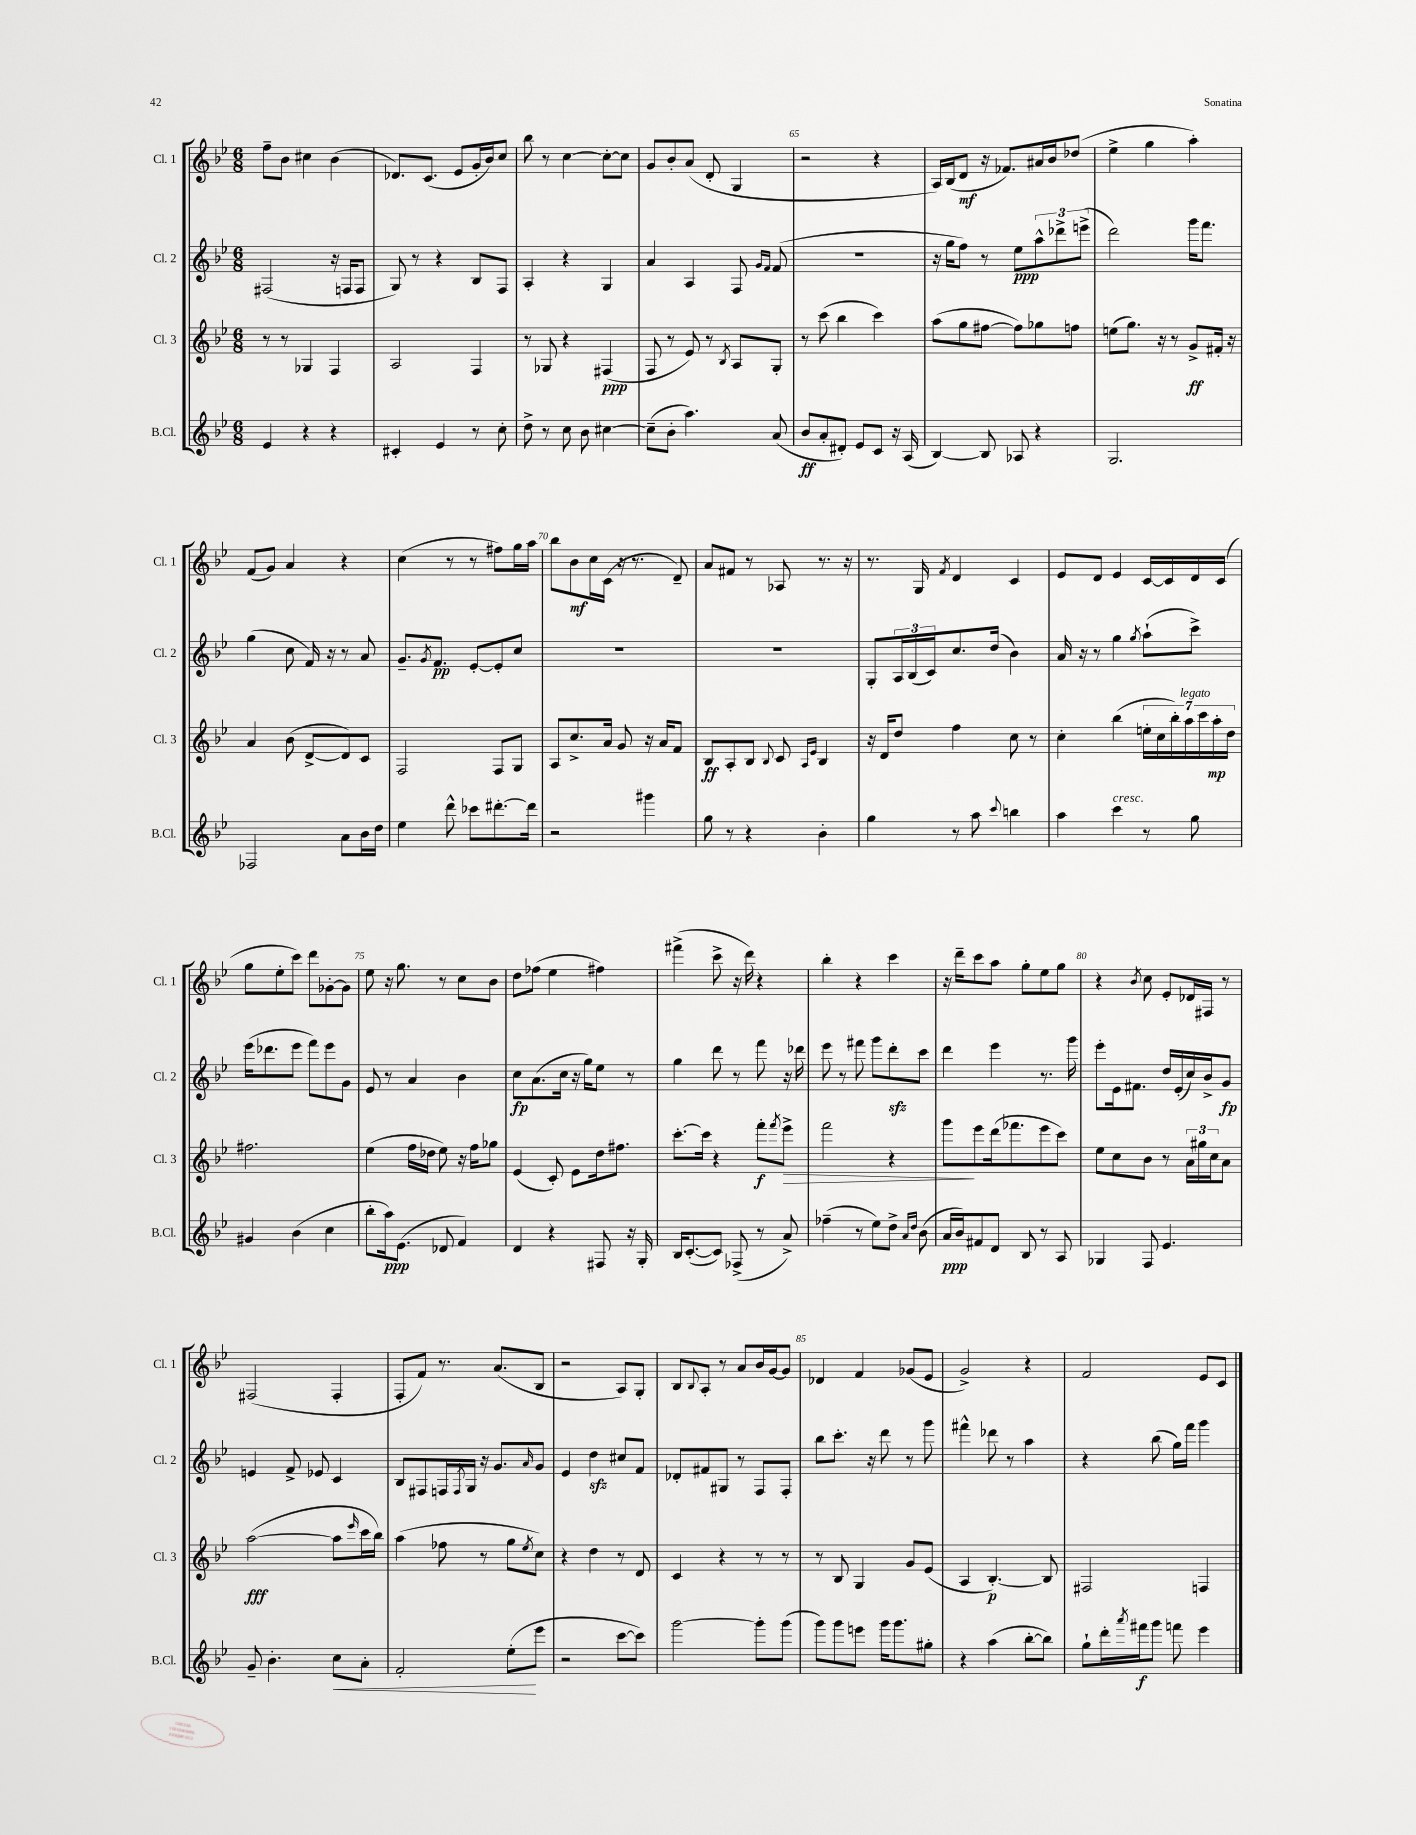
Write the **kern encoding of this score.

**kern	**dynam	**kern	**dynam	**kern	**dynam	**kern	**dynam
*part4	*part4	*part3	*part3	*part2	*part2	*part1	*part1
*staff4	*staff4	*staff3	*staff3	*staff2	*staff2	*staff1	*staff1
*I"B.Cl.	*	*I"Cl. 3	*	*I"Cl. 2	*	*I"Cl. 1	*
*I'B.Cl.	*	*I'Cl. 3	*	*I'Cl. 2	*	*I'Cl. 1	*
*clefG2	*	*clefG2	*	*clefG2	*	*clefG2	*
*k[b-e-]	*	*k[b-e-]	*	*k[b-e-]	*	*k[b-e-]	*
*M6/8	*	*M6/8	*	*M6/8	*	*M6/8	*
=61	=61	=61	=61	=61	=61	=61	=61
4e-/	.	8r	.	(2F#X/	.	8ff~\L	.
.	.	8r	.	.	.	8b-\J	.
4r	.	4G-X/	.	.	.	4cc#X\	.
4r	.	4F/	.	16r	.	(4b-\	.
.	.	.	.	16Fn/KL	.	.	.
.	.	.	.	8F/J	.	.	.
=62	=62	=62	=62	=62	=62	=62	=62
4c#X'/	.	2A/	.	8G/)	.	8.d-X/L)	.
.	.	.	.	8r	.	.	.
.	.	.	.	.	.	(8.c/J	.
4e-/	.	.	.	4r	.	.	.
.	.	.	.	.	.	8e-/L	.
8r	.	4F/	.	8B-/L	.	16g'/L	.
.	.	.	.	.	.	16b-/J)	.
8cc'\	.	.	.	8F/J	.	8cc/J	.
=63	=63	=63	=63	=63	=63	=63	=63
8dd^\	.	8r	.	4A'/	.	8bb-\	.
8r	.	8G-X/	.	.	.	8r	.
8cc\	.	4r	.	4r	.	[4cc\	.
8b-\	.	.	.	.	.	.	.
[4cc#X\	.	(4F#X/	ppp	4G/	.	8cc'\L_	.
.	.	.	.	.	.	8cc\J]	.
=64	=64	=64	=64	=64	=64	=64	=64
(8cc#~\L]	.	8F/	.	4a/	.	8g/L	.
8b-'\J	.	8r	.	.	.	8b-'/	.
4.aa\)	.	8e-/)	.	4A/	.	(8a/J	.
.	.	8r	.	.	.	8d'/	.
.	.	8qB-/	.	.	.	.	.
.	.	8A/L	.	8F/	.	4G/	.
.	.	.	.	16qqg/LL	.	.	.
.	.	.	.	16qqf/JJ	.	.	.
(8a/	.	8G'/J	.	(8f/	.	.	.
=65	=65	=65	=65	=65	=65	=65	=65
8b-/L	ff	8r	.	2.r	.	2r	.
8a'/	.	(8ccc\	.	.	.	.	.
8d#X'/J)	.	4bb-\	.	.	.	.	.
8e-/L	.	.	.	.	.	.	.
8c/J	.	4ccc\)	.	.	.	4r	.
16r	.	.	.	.	.	.	.
(16A/	.	.	.	.	.	.	.
=66	=66	=66	=66	=66	=66	=66	=66
[4B-/)	.	(8aa\L	.	16r	.	16A/LL)	.
.	.	.	.	16gg\KL	.	(16B-/J	.
.	.	8gg\	.	8ff\J)	.	8d/J	mf
8B-/]	.	[8ff#X\J	.	8r	.	16r	.
.	.	.	.	.	.	8.f-X/L)	.
8A-X/	.	8ff#\L])	.	8ee-\L	ppp	.	.
4r	.	8gg-X\	.	12aa^^\	.	16a#X/L	.
.	.	.	.	.	.	16b-/J	.
.	.	.	.	12ddd-X^\	.	.	.
.	.	8ffn\J	.	.	.	(8dd-X/J	.
.	.	.	.	(12eeen^\J	.	.	.
=67	=67	=67	=67	=67	=67	=67	=67
2.G/	.	(8een\L	.	2ddd\)	.	4ee-^\	.
.	.	8.gg\J)	.	.	.	.	.
.	.	.	.	.	.	4gg\	.
.	.	16r	.	.	.	.	.
.	.	8r	.	.	.	.	.
.	.	8g^/L	ff	16ggg\KL	.	4aa'\)	.
.	.	.	.	8.fff\J	.	.	.
.	.	16f#X'/Jk	.	.	.	.	.
.	.	16r	.	.	.	.	.
!!LO:LB:g=z
=68	=68	=68	=68	=68	=68	=68	=68
2F-X/	.	4a/	.	(4gg\	.	(8f/L	.
.	.	.	.	.	.	8g/J)	.
.	.	(8b-\	.	8cc\	.	4a/	.
.	.	[8d^/L	.	16f/)	.	.	.
.	.	.	.	16r	.	.	.
8a\L	.	8d/])	.	8r	.	4r	.
16b-\L	.	8c/J	.	8a/	.	.	.
16dd\JJ	.	.	.	.	.	.	.
=69	=69	=69	=69	=69	=69	=69	=69
4ee-\	.	2F/	.	8.g~/L	.	(4cc\	.
.	.	.	.	8qg/	.	.	.
.	.	.	.	8.f/J	pp	.	.
8ddd^^\	.	.	.	.	.	8r	.
8ccc-X\L	.	.	.	[8e-'/L	.	8r	.
[8.ddd#X'\	.	8F/L	.	8e-'/]	.	8ff#X\L)	.
.	.	8G/J	.	8cc/J	.	16gg\L	.
16ddd#\Jk]	.	.	.	.	.	16aa\JJ	.
=70	=70	=70	=70	=70	=70	=70	=70
2r	.	8A/L	.	2.r	.	8bb-\L	.
.	.	8.cc^/	.	.	.	8b-\	mf
.	.	.	.	.	.	16cc\L	.
.	.	16a/Jk	.	.	.	(16c\JJ	.
.	.	8g/	.	.	.	16r	.
.	.	.	.	.	.	8.r	.
4ggg#X\	.	16r	.	.	.	.	.
.	.	16a/KL	.	.	.	.	.
.	.	8f/J	.	.	.	8d~/)	.
=71	=71	=71	=71	=71	=71	=71	=71
8gg\	.	8B-/L	ff	2.r	.	8a/L	.
8r	.	8A'/	.	.	.	8f#X/J	.
4r	.	8B-/J	.	.	.	8r	.
.	.	8qqB-/	.	.	.	.	.
.	.	8c/	.	.	.	8A-X/	.
.	.	16qqA/LL	.	.	.	.	.
.	.	16qqe-/JJ	.	.	.	.	.
4b-'\	.	4B-/	.	.	.	8.r	.
.	.	.	.	.	.	16r	.
=72	=72	=72	=72	=72	=72	=72	=72
4gg\	.	16r	.	8G'/L	.	8.r	.
.	.	16d/KL	.	.	.	.	.
.	.	8dd/J	.	24A/L	.	.	.
.	.	.	.	(24B-/	.	.	.
.	.	.	.	.	.	16G/	.
.	.	.	.	24c/J)	.	.	.
.	.	.	.	.	.	8qf/	.
8r	.	4ff\	.	8.cc/	.	4d/	.
8aa\	.	.	.	.	.	.	.
.	.	.	.	(16dd/Jk	.	.	.
8qqccc/	.	.	.	.	.	.	.
4bbn\	.	8cc\	.	4b-\)	.	4c/	.
.	.	8r	.	.	.	.	.
=73	=73	=73	=73	=73	=73	=73	=73
4aa\	.	4cc'\	.	16a/	.	8e-/L	.
.	.	.	.	16r	.	.	.
.	.	.	.	8r	.	8d/J	.
!LO:TX:a:i:t=cresc.	!	!	!	!	!	!	!
4ccc\	.	(4bb-\	.	4gg\	.	4e-/	.
.	.	.	.	8qgg/	.	.	.
8r	.	28een'\LL	.	(8aa`\L	.	[16c/LL	.
.	.	28cc\	.	.	.	.	.
.	.	.	.	.	.	16c/]	.
.	.	28bb-'\)	.	.	.	.	.
!	!	!LO:TX:a:i:t=legato	!	!	!	!	!
.	.	28aa\	.	.	.	.	.
8gg\	.	.	.	8ccc^\J)	.	16d/	.
.	.	28ccc\	.	.	.	.	.
.	.	28aa'\	mp	.	.	.	.
.	.	.	.	.	.	(16c/JJ	.
.	.	28dd\JJ	.	.	.	.	.
!!LO:LB:g=z
=74	=74	=74	=74	=74	=74	=74	=74
4g#X/	.	2.ff#X\	.	(16eee-\KL	.	8gg\L	.
.	.	.	.	8.ddd-X\	.	.	.
.	.	.	.	.	.	8ee-'\	.
(4b-\	.	.	.	8eee-\J	.	8ccc\J)	.
.	.	.	.	8fff\L)	.	8ddd\L	.
4cc\	.	.	.	8eee-\	.	[8g-X'\	.
.	.	.	.	8g\J	.	8g-\J]	.
=75	=75	=75	=75	=75	=75	=75	=75
8bb-'\L	.	(4ee-\	.	8e-/	.	8ee-\	.
16aa\k)	ppp	.	.	8r	.	16r	.
(8.e-\J	.	.	.	.	.	8.gg\	.
.	.	16ff\LL	.	4a/	.	.	.
.	.	16dd-X\JJ	.	.	.	.	.
8d-X/	.	8ee-\)	.	.	.	8r	.
4f/)	.	16r	.	4b-\	.	8cc\L	.
.	.	16ff\KL	.	.	.	.	.
.	.	8gg-X\J	.	.	.	8b-\J	.
=76	=76	=76	=76	=76	=76	=76	=76
4d/	.	(4e-/	.	8cc\L	fp	8dd\L	.
.	.	.	.	(8.a\	.	(8ff-X\J	.
4r	.	8c'/)	.	.	.	4ee-\	.
.	.	.	.	16cc\Jk	.	.	.
.	.	8e-\L	.	16r	.	.	.
.	.	.	.	16gg\KL)	.	.	.
8F#X/	.	16dd\k	.	8ee-\J	.	4ff#X\)	.
.	.	8.ff#X\J	.	.	.	.	.
16r	.	.	.	8r	.	.	.
16G'/	.	.	.	.	.	.	.
=77	=77	=77	=77	=77	=77	=77	=77
16B-/KL	.	[8.ccc'\L	.	4gg\	.	(4fff#X^\	.
([8.c'/	.	.	.	.	.	.	.
.	.	16ccc\Jk]	.	.	.	.	.
8c/J])	.	4r	.	8ddd\	.	8ccc^\	.
(8F-X^/	.	.	.	8r	.	16r	.
.	.	.	.	.	.	16ddd\)	.
8r	.	8fff'\L	f	8fff\	.	4r	.
.	.	8qfff/	.	.	.	.	.
!	!	!	!LO:HP:b	!	!	!	!
8a^/)	.	8eee-^\J	>	16r	.	.	.
.	.	.	.	16ddd-X\	.	.	.
=78	=78	=78	=78	=78	=78	=78	=78
(4ff-X~\	.	2fff\	.	8eee-\	.	4bb-'\	.
.	.	.	.	8r	.	.	.
8r	.	.	.	8fff#X\	.	4r	.
8ee-\L)	.	.	.	8ggg\L	.	.	.
8dd^\J	.	4r	.	8dddzz'\	.	4ccc\	.
16qqa/LL	.	.	.	.	.	.	.
16qqdd/JJ	.	.	.	.	.	.	.
(8b-\	.	.	.	8ccc\J	.	.	.
=79	=79	=79	=79	=79	=79	=79	=79
16a/LL	ppp	8ggg\L	.	4ddd\	.	16r	.
16b-/J)	.	.	.	.	.	16ddd~\KL	.
8f#X/	.	8eee-\	]	.	.	8ccc\	.
8d/J	.	(16ddd\k	.	4eee-\	.	8aa\J	.
.	.	8.fff-X\	.	.	.	.	.
8B-/	.	.	.	.	.	8gg'\L	.
8r	.	8eee-\	.	8.r	.	8ee-\	.
8A/	.	8ccc\J)	.	.	.	8gg\J	.
.	.	.	.	16ggg\	.	.	.
=80	=80	=80	=80	=80	=80	=80	=80
4G-X/	.	8ee-\L	.	8eee-'\L	.	4r	.
.	.	8cc\	.	16e-\k	.	.	.
.	.	.	.	8.f#X\J	.	.	.
.	.	.	.	.	.	8qb-/	.
8F/	.	8b-\J	.	.	.	8cc\	.
4.e-/	.	8r	.	16dd/LL	.	8e-'/L	.
.	.	.	.	(16e-'/	.	.	.
.	.	24a\LL	.	16cc/)	.	16d-X/L	.
.	.	24gg#X\	.	.	.	.	.
.	.	.	.	16b-^/J	.	16F#X/JJ	.
.	.	24cc\J	.	.	.	.	.
.	.	8a\J	.	8g/J	fp	8r	.
!!LO:LB:g=z
=81	=81	=81	=81	=81	=81	=81	=81
8g~/	.	([2aa\	fff	4en/	.	(2F#X/	.
4.b-'\	.	.	.	.	.	.	.
.	.	.	.	8f^/	.	.	.
.	.	.	.	8e-X/	.	.	.
!	!LO:HP:b	!	!	!	!	!	!
8cc\L	<	8aa\L]	.	4c/	.	4F#'/	.
.	.	16qqeee-/	.	.	.	.	.
8a'\J	.	16ccc\L	.	.	.	.	.
.	.	16bb-\JJ)	.	.	.	.	.
=82	=82	=82	=82	=82	=82	=82	=82
2f'/	.	(4aa\	.	8B-/L	.	8F'/L	.
.	.	.	.	8F#X/	.	8f/J)	.
.	.	8ff-X\	.	16Fn/L	.	8.r	.
.	.	.	.	8qF/	.	.	.
.	.	.	.	16G/JJ	.	.	.
.	.	8r	.	16r	.	.	.
.	.	.	.	8.g/L	.	(8.a/L	.
(8ee-'\L	.	8gg\L	.	.	.	.	.
.	.	8qee-/	.	16qqa/	.	.	.
8eee-\J	[	8cc\J)	.	8g/J	.	8B-/J	.
=83	=83	=83	=83	=83	=83	=83	=83
2r	.	4r	.	4e-/	.	2r	.
.	.	4dd\	.	4ddzz\	.	.	.
[8ccc\L	.	8r	.	8cc#X/L	.	8A/L)	.
8ccc\J])	.	8d/	.	8f/J	.	8G'/J	.
=84	=84	=84	=84	=84	=84	=84	=84
[2ggg\	.	4c/	.	8d-X'/L	.	8B-/L	.
.	.	.	.	.	.	8qqB-/	.
.	.	.	.	8f#X/	.	8A'/J	.
.	.	4r	.	8G#X/J	.	8r	.
.	.	.	.	8r	.	8a/L	.
8ggg'\L]	.	8r	.	8F/L	.	16b-/L	.
.	.	.	.	.	.	[16g/J	.
(8ggg\J	.	8r	.	8F'/J	.	8g/J]	.
=85	=85	=85	=85	=85	=85	=85	=85
8ggg\L)	.	8r	.	8bb-\L	.	4d-X/	.
8ggg\	.	8B-/	.	8.ccc'\J	.	.	.
8eeen\J	.	4G/	.	.	.	4f/	.
.	.	.	.	16r	.	.	.
16ggg\KL	.	.	.	8ddd\	.	.	.
8.ggg\	.	.	.	.	.	.	.
.	.	8g/L	.	8r	.	(8g-X/L	.
8gg#X'\J	.	(8e-/J	.	8ggg\	.	8e-/J	.
=86	=86	=86	=86	=86	=86	=86	=86
4r	.	4A/	.	4fff#X^^\	.	2g^/)	.
(4aa\	.	[4.B-'/)	p	8ddd-X\	.	.	.
.	.	.	.	8r	.	.	.
[8bb-'\L	.	.	.	4aa\	.	4r	.
8bb-\J])	.	8B-/]	.	.	.	.	.
=87	=87	=87	=87	=87	=87	=87	=87
8gg`\L	.	2F#X/	.	4r	.	2f/	.
16ddd'\L	.	.	.	.	.	.	.
8qaaa/	.	.	.	.	.	.	.
16fff#X\J	f	.	.	.	.	.	.
8ggg\J	.	.	.	(8bb-\	.	.	.
8fffn\	.	.	.	16gg\LL)	.	.	.
.	.	.	.	16fff\JJ	.	.	.
4eee-\	.	4Fn/	.	4ggg\	.	8e-/L	.
.	.	.	.	.	.	8c/J	.
==	==	==	==	==	==	==	==
*-	*-	*-	*-	*-	*-	*-	*-
